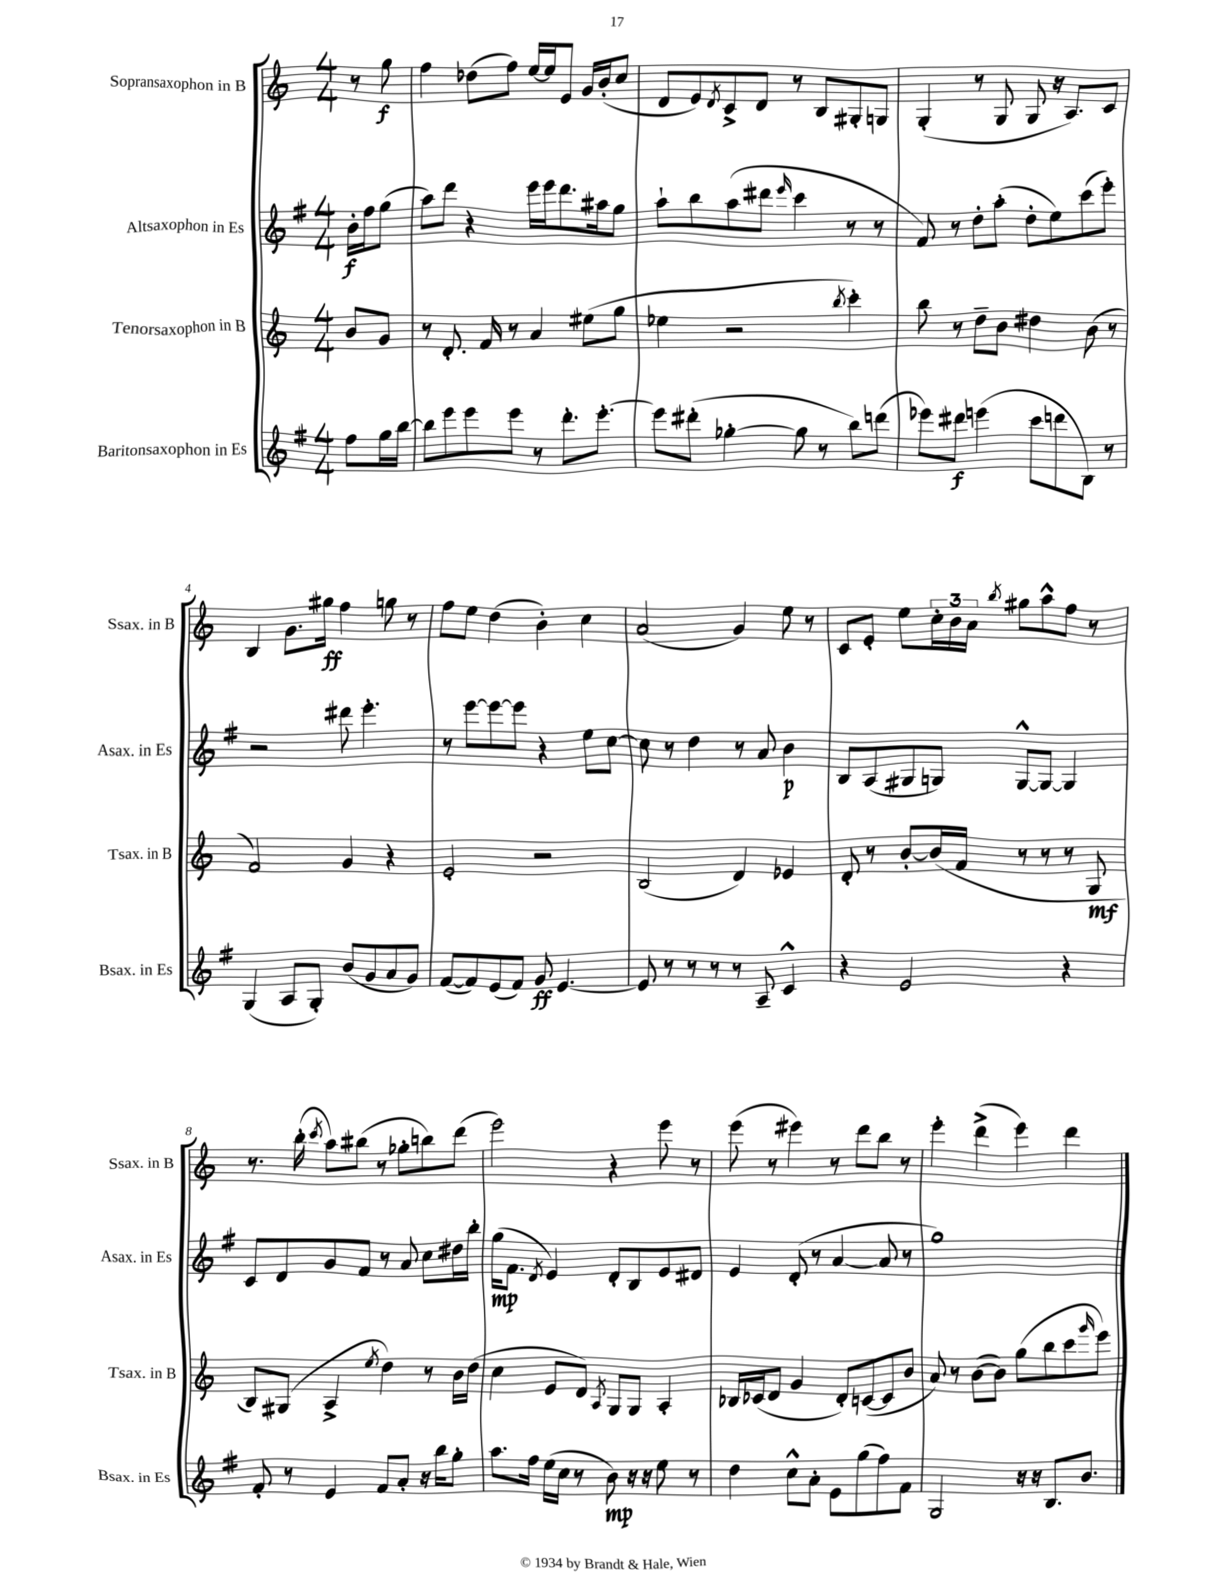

**kern	**dynam	**kern	**dynam	**kern	**dynam	**kern	**dynam
*part4	*part4	*part3	*part3	*part2	*part2	*part1	*part1
*staff4	*staff4	*staff3	*staff3	*staff2	*staff2	*staff1	*staff1
*I"Baritonsaxophon in Es	*	*I"Tenorsaxophon in B	*	*I"Altsaxophon in Es	*	*I"Sopransaxophon in B	*
*I'Bsax. in Es	*	*I'Tsax. in B	*	*I'Asax. in Es	*	*I'Ssax. in B	*
*clefG2	*	*clefG2	*	*clefG2	*	*clefG2	*
*k[f#]	*	*k[]	*	*k[f#]	*	*k[]	*
*M4/4	*	*M4/4	*	*M4/4	*	*M4/4	*
=	=	=	=	=	=	=	=
8ff#\L	.	8b/L	.	16b'\LL	f	8r	.
.	.	.	.	16ff#\J	.	.	.
16gg\L	.	8g/J	.	(8gg\J	.	8gg\	f
[16bb\JJ	.	.	.	.	.	.	.
=1	=1	=1	=1	=1	=1	=1	=1
8bb\L]	.	8r	.	8aa\L)	.	4ff\	.
8eee\	.	8.d'/	.	8ddd\J	.	.	.
8eee\	.	.	.	4r	.	(8dd-X\L	.
.	.	16f/	.	.	.	.	.
8eee\J	.	8r	.	.	.	8ff\J)	.
8r	.	4a/	.	16eee\LL	.	[16ee/LL	.
.	.	.	.	16eee\J	.	16ee/J]	.
8.ddd'\L	.	.	.	8.ddd\	.	8e/J	.
.	.	(8ee#X\L	.	.	.	16g/LL	.
[8.eee'\J	.	.	.	16aa#X\k	.	(16b'/J	.
.	.	8gg\J	.	8gg\J	.	8cc/J	.
=2	=2	=2	=2	=2	=2	=2	=2
8eee\L]	.	4ee-X\	.	8aa`\L	.	8d/L	.
(8ddd#X'\J	.	.	.	8bb\	.	8e/)	.
.	.	.	.	.	.	8qd/	.
[4gg-X'\	.	2r	.	(8aa\	.	8c^/	.
.	.	.	.	8ddd#X\J	.	8d/J	.
.	.	.	.	16qqeee/	.	.	.
8gg-\]	.	.	.	4ccc\	.	8r	.
8r	.	.	.	.	.	8B/L	.
.	.	8qbb/	.	.	.	.	.
8bb\L)	.	4ccc'\)	.	8r	.	8G#X'/	.
(8dddn\J	.	.	.	8r	.	8Gn/J	.
=3	=3	=3	=3	=3	=3	=3	=3
8eee-X\L)	.	8bb\	.	8f#/)	.	(4G'/	.
8ddd#X\J	f	8r	.	8r	.	.	.
(4eeen\	.	8dd~\L	.	8dd'\L	.	8r	.
.	.	8b\J	.	(8aa'\J	.	8G/	.
8ccc\L	.	4dd#X\	.	8dd'\L	.	8G/	.
8dddn\	.	.	.	8ee\)	.	16r	.
.	.	.	.	.	.	8.A/L)	.
8B\J)	.	(8b\	.	(8ccc\	.	.	.
8r	.	8r	.	8eee'\J)	.	8c/J	.
!!LO:LB:g=z
=4	=4	=4	=4	=4	=4	=4	=4
(4G/	.	2f/)	.	2r	.	4B/	.
8A/L	.	.	.	.	.	8.g\L	.
8G'/J)	.	.	.	.	.	.	.
.	.	.	.	.	.	16gg#X\Jk	ff
(8b/L	.	4g/	.	8ddd#X\	.	4ff\	.
8g/	.	.	.	4.eee'\	.	.	.
8a/	.	4r	.	.	.	8ggn\	.
8g/J)	.	.	.	.	.	8r	.
=5	=5	=5	=5	=5	=5	=5	=5
([8f#/L	.	2e'/	.	8r	.	8ff\L	.
8f#/])	.	.	.	[8eee\L	.	8ee\J	.
(8e/	.	.	.	8eee\_	.	(4dd\	.
8f#/J)	.	.	.	8eee\J]	.	.	.
8g/	ff	2r	.	4r	.	4b'\)	.
[4.e/	.	.	.	.	.	.	.
.	.	.	.	8ee\L	.	4cc\	.
.	.	.	.	[8cc\J	.	.	.
=6	=6	=6	=6	=6	=6	=6	=6
8e/]	.	(2B/	.	8cc\]	.	(2a/	.
8r	.	.	.	8r	.	.	.
8r	.	.	.	4dd\	.	.	.
8r	.	.	.	.	.	.	.
8r	.	4d/)	.	8r	.	4g/)	.
8A~/	.	.	.	8a/	.	.	.
4c^^/	.	4e-X/	.	4b\	p	8ee\	.
.	.	.	.	.	.	8r	.
=7	=7	=7	=7	=7	=7	=7	=7
4r	.	8d'/	.	8B/L	.	8c/L	.
.	.	8r	.	(8A/	.	8e'/J	.
2e/	.	[8b'/L	.	8G#X/	.	8ee\L	.
.	.	(16b/L]	.	8Gn/J)	.	24cc'\L	.
.	.	.	.	.	.	24b\	.
.	.	16f/JJ	.	.	.	.	.
.	.	.	.	.	.	24a\JJ	.
.	.	.	.	.	.	8qbb/	.
.	.	8r	.	[8G^^/L	.	8gg#X\L	.
.	.	8r	.	8G/J_	.	8aa^^\	.
4r	.	8r	.	4G/]	.	8ff\J	.
.	.	8G/	mf	.	.	8r	.
!!LO:LB:g=z
=8	=8	=8	=8	=8	=8	=8	=8
8f#'/	.	8B/L)	.	8c/L	.	8.r	.
8r	.	(8G#X/J	.	8d/	.	.	.
.	.	.	.	.	.	(16bb'\	.
.	.	.	.	.	.	8qccc/	.
4e/	.	4A^/	.	8g/	.	8aa\L)	.
.	.	.	.	8f#/J	.	(8bb#X\J	.
.	.	8qee/	.	.	.	.	.
8f#/L	.	4dd\)	.	8r	.	8r	.
8a'/J	.	.	.	8a/	.	8gg-X'\L	.
16r	.	8r	.	8cc\L	.	8bbn\)	.
16bb\KL	.	.	.	.	.	.	.
8gg'\J	.	16b\LL	.	16dd#X\L	.	(8ddd\J	.
.	.	(16dd\JJ	.	16bb'\JJ	.	.	.
=9	=9	=9	=9	=9	=9	=9	=9
8.aa\L	.	4cc\	.	(16gg\KL	mp	2eee\)	.
.	.	.	.	8.f#\J	.	.	.
16ff#\Jk	.	.	.	.	.	.	.
.	.	.	.	8qd/	.	.	.
(16ee\LL	.	8e/L	.	4e/)	.	.	.
16cc\JJ	.	.	.	.	.	.	.
8r	.	8d/J)	.	.	.	.	.
.	.	8qA/	.	.	.	.	.
8b\)	mp	8G/L	.	8d'/L	.	4r	.
16r	.	8G/J	.	8B/	.	.	.
16r	.	.	.	.	.	.	.
8ee\	.	4A'/	.	8e/	.	8eee\	.
8r	.	.	.	8d#X/J	.	8r	.
=10	=10	=10	=10	=10	=10	=10	=10
4dd\	.	16B-X/LL	.	4e/	.	(8eee\	.
.	.	(16c-X/J	.	.	.	.	.
.	.	8d/J	.	.	.	8r	.
8cc^^\L	.	4g/	.	(8d'/	.	4eee#X\)	.
8a'\J	.	.	.	8r	.	.	.
8e\L	.	8d'/L)	.	[4a/	.	8r	.
(8gg\	.	([8cn/	.	.	.	8ddd\L	.
8ff#\)	.	8c/]	.	8a/]	.	8bb\J	.
8f#\J	.	8b/J	.	8r	.	8r	.
=11	=11	=11	=11	=11	=11	=11	=11
2G/	.	8a/)	.	1gg)	.	4eee'\	.
.	.	8r	.	.	.	.	.
.	.	([8b\L	.	.	.	(4ddd^\	.
.	.	8b\J])	.	.	.	.	.
16r	.	(8gg\L	.	.	.	4eee\)	.
16r	.	.	.	.	.	.	.
8.B/L	.	8bb\	.	.	.	.	.
.	.	8ccc\	.	.	.	4ddd\	.
8.b/J	.	.	.	.	.	.	.
.	.	16qqggg/	.	.	.	.	.
.	.	8eee\J)	.	.	.	.	.
==	==	==	==	==	==	==	==
*-	*-	*-	*-	*-	*-	*-	*-
